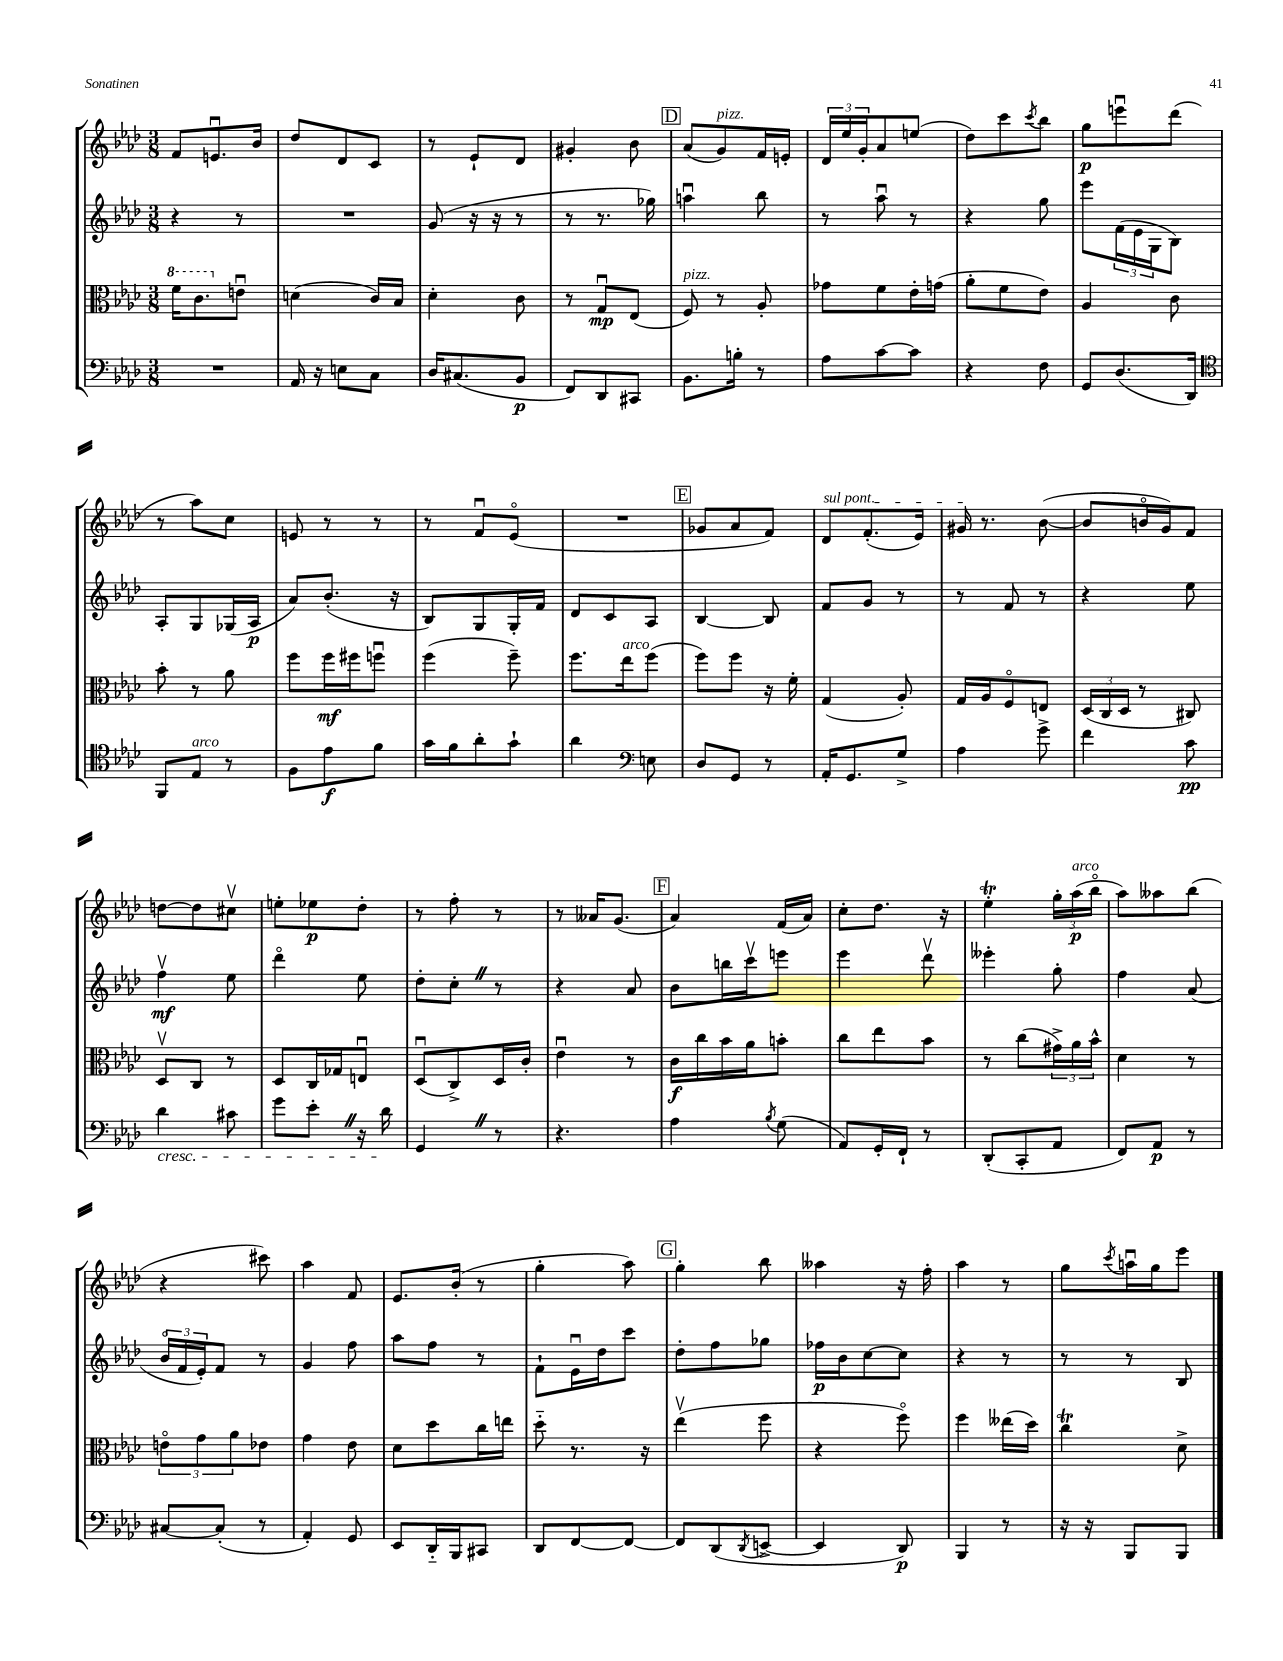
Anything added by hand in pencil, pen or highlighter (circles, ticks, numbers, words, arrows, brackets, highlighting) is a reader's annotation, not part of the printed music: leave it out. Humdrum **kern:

**kern	**dynam	**kern	**dynam	**kern	**dynam	**kern	**dynam
*part4	*part4	*part3	*part3	*part2	*part2	*part1	*part1
*staff4	*staff4	*staff3	*staff3	*staff2	*staff2	*staff1	*staff1
*clefF4	*	*clefC3	*	*clefG2	*	*clefG2	*
*k[b-e-a-d-]	*	*k[b-e-a-d-]	*	*k[b-e-a-d-]	*	*k[b-e-a-d-]	*
*M3/8	*	*M3/8	*	*M3/8	*	*M3/8	*
*	*	*8va	*	*	*	*	*
=25	=25	=25	=25	=25	=25	=25	=25
4.r	.	16ff\KL	.	4r	.	8f/L	.
.	.	8.cc\	.	.	.	.	.
.	.	.	.	.	.	8.enu/	.
*	*	*X8va	*	*	*	*	*
.	.	8enu\J	.	8r	.	.	.
.	.	.	.	.	.	16b-/Jk	.
=26	=26	=26	=26	=26	=26	=26	=26
16AA-/	.	(4dn\	.	4.r	.	8dd-/L	.
16r	.	.	.	.	.	.	.
8En\L	.	.	.	.	.	8d-/	.
8C\J	.	16c/LL)	.	.	.	8c/J	.
.	.	16B-/JJ	.	.	.	.	.
=27	=27	=27	=27	=27	=27	=27	=27
16D-/KL	.	4d-'\	.	(8g/	.	8r	.
(8.C#X/	.	.	.	.	.	.	.
.	.	.	.	16r	.	8e-`/L	.
.	.	.	.	16r	.	.	.
8BB-/J	p	8c\	.	8r	.	8d-/J	.
=28	=28	=28	=28	=28	=28	=28	=28
8FF/L)	.	8r	.	8r	.	4g#X'/	.
8DD-/	.	8Gu/L	mp	8.r	.	.	.
8CC#X/J	.	(8E-/J	.	.	.	8b-\	.
.	.	.	.	16gg-X\)	.	.	.
!!LO:REH:place=s1:t=D
=29	=29	=29	=29	=29	=29	=29	=29
!	!	!LO:TX:a:i:t=pizz.	!	!	!	!	!
8.BB-\L	.	8F/)	.	4aanu\	.	(8a-/L	.
!	!	!	!	!	!	!LO:TX:a:i:t=pizz.	!
.	.	8r	.	.	.	8g/)	.
16Bn'\Jk	.	.	.	.	.	.	.
8r	.	8A-'/	.	8bb-\	.	16f/L	.
.	.	.	.	.	.	16en'/JJ	.
=30	=30	=30	=30	=30	=30	=30	=30
8A-\L	.	8g-X\L	.	8r	.	24d-/LL	.
.	.	.	.	.	.	24ee-/	.
.	.	.	.	.	.	24g'/J	.
[8c\	.	8f\	.	8aa-u\	.	8a-/	.
8c\J]	.	16e-'\L	.	8r	.	(8een/J	.
.	.	(16gn\JJ	.	.	.	.	.
=31	=31	=31	=31	=31	=31	=31	=31
4r	.	8a-'\L	.	4r	.	8dd-\L)	.
.	.	8f\	.	.	.	8ccc\	.
.	.	.	.	.	.	8qccc/	.
8F\	.	8e-\J)	.	8gg\	.	8bb-\J	.
=32	=32	=32	=32	=32	=32	=32	=32
8GG/L	.	4A-/	.	8eee-\L	.	8gg\L	p
(8.D-/	.	.	.	(24f\L	.	8eeenu\	.
.	.	.	.	24e-\	.	.	.
.	.	.	.	24G\J	.	.	.
.	.	8c\	.	8B-\J)	.	(8ddd-\J	.
16DD-/Jk)	.	.	.	.	.	.	.
!!LO:LB:g=z
=33	=33	=33	=33	=33	=33	=33	=33
*clefC4	*	*	*	*	*	*	*
8FF/L	.	8b-'\	.	8A-'/L	.	8r	.
!LO:TX:a:i:t=arco	!	!	!	!	!	!	!
8E-/J	.	8r	.	8G/	.	8aa-\L)	.
8r	.	8a-\	.	(16G-X/L	.	8cc\J	.
.	.	.	.	16A-/JJ	p	.	.
=34	=34	=34	=34	=34	=34	=34	=34
8F\L	.	8ff\L	.	8a-/L)	.	8en/	.
8e-\	f	16ff\L	mf	(8.b-'/J	.	8r	.
.	.	16ff#X\J	.	.	.	.	.
8f\J	.	8ffnu\J	.	.	.	8r	.
.	.	.	.	16r	.	.	.
=35	=35	=35	=35	=35	=35	=35	=35
16g\LL	.	(4ff\	.	8B-/L)	.	8r	.
16f\J	.	.	.	.	.	.	.
8a-'\	.	.	.	8G/	.	8fu/L	.
8g`\J	.	8ff~\)	.	16G'/L	.	(8e-/J	.
.	.	.	.	16f/JJ	.	.	.
=36	=36	=36	=36	=36	=36	=36	=36
4a-\	.	8.ff\L	.	8d-/L	.	4.r	.
.	.	.	.	8c/	.	.	.
!	!	!LO:TX:a:i:t=arco	!	!	!	!	!
.	.	16ee-\k	.	.	.	.	.
*clefF4	*	*	*	*	*	*	*
8En\	.	(8ff\J	.	8A-/J	.	.	.
!!LO:REH:place=s1:t=E
=37	=37	=37	=37	=37	=37	=37	=37
8D-/L	.	8ff\L)	.	[4B-/	.	8g-X/L	.
8GG/J	.	8ff\J	.	.	.	8a-/	.
8r	.	16r	.	8B-/]	.	8f/J)	.
.	.	16f'\	.	.	.	.	.
=38	=38	=38	=38	=38	=38	=38	=38
!	!	!	!	!	!	!LO:TX:a:i:t=sul pont.	!
16AA-'/KL	.	(4G/	.	8f/L	.	8d-/L	.
8.GG/	.	.	.	.	.	.	.
.	.	.	.	8g/J	.	(8.f'/	.
8G^/J	.	8A-'/)	.	8r	.	.	.
.	.	.	.	.	.	16e-/Jk)	.
=39	=39	=39	=39	=39	=39	=39	=39
4A-\	.	16G/LL	.	8r	.	16g#X/	.
.	.	16A-/J	.	.	.	8.r	.
.	.	8F/	.	8f/	.	.	.
8g^\	.	8En/J	.	8r	.	([8b-\	.
=40	=40	=40	=40	=40	=40	=40	=40
4f\	.	(24D-/LL	.	4r	.	8b-/L]	.
.	.	24C/	.	.	.	.	.
.	.	24D-/JJ	.	.	.	.	.
.	.	8r	.	.	.	16bn/L	.
.	.	.	.	.	.	16g/J)	.
8c\	pp	8C#X/)	.	8ee-\	.	8f/J	.
!!LO:LB:g=z
=41	=41	=41	=41	=41	=41	=41	=41
!LO:TX:b:i:t=cresc.	!	!	!	!	!	!	!
4d-\	.	8D-v/L	.	4ffv\	mf	[8ddn\L	.
.	.	8C/J	.	.	.	8dd\]	.
8c#X\	.	8r	.	8ee-\	.	8cc#Xv\J	.
=42	=42	=42	=42	=42	=42	=42	=42
8g\L	.	8D-/L	.	4ddd-\	.	8een'\L	.
8e-'Z\J	.	16C/L	.	.	.	8ee-X\	p
.	.	16G-X/J	.	.	.	.	.
16r	.	8Enu/J	.	8ee-\	.	8dd-'\J	.
16d-\	.	.	.	.	.	.	.
=43	=43	=43	=43	=43	=43	=43	=43
4GGZ/	.	(8D-u/L	.	8dd-'\L	.	8r	.
.	.	8C^/)	.	8cc'Z\J	.	8ff'\	.
8r	.	16D-/L	.	8r	.	8r	.
.	.	16c'/JJ	.	.	.	.	.
=44	=44	=44	=44	=44	=44	=44	=44
4.r	.	4e-u\	.	4r	.	8r	.
.	.	.	.	.	.	16a--X/KL	.
.	.	.	.	.	.	(8.g/J	.
.	.	8r	.	8a-/	.	.	.
!!LO:REH:place=s1:t=F
=45	=45	=45	=45	=45	=45	=45	=45
4A-\	.	16c\LL	f	8b-\L	.	4a-/)	.
.	.	16cc\	.	.	.	.	.
.	.	16b-\	.	16bbn\L	.	.	.
.	.	16a-\J	.	16cccv\J	.	.	.
8qB-/	.	.	.	.	.	.	.
(8G\	.	8bn'\J	.	8eeen\J	.	(16f/LL	.
.	.	.	.	.	.	16a-/JJ)	.
=46	=46	=46	=46	=46	=46	=46	=46
8AA-/L)	.	8cc\L	.	4eee-\	.	8cc'\L	.
16GG'/L	.	8ee-\	.	.	.	8.dd-\J	.
16FF`/JJ	.	.	.	.	.	.	.
8r	.	8b-\J	.	8ddd-v\	.	.	.
.	.	.	.	.	.	16r	.
=47	=47	=47	=47	=47	=47	=47	=47
(8DD-'/L	.	8r	.	4eee--X'\	.	4ee-T'\	.
8CC'/	.	(8cc\L	.	.	.	.	.
8AA-/J	.	24g#X^\L)	.	8gg'\	.	24gg'\LL	.
!	!	!	!	!	!	!LO:TX:a:i:t=arco	!
.	.	24a-\	.	.	.	(24aa-\	p
.	.	24b-^^\JJ	.	.	.	24bb-\JJ	.
=48	=48	=48	=48	=48	=48	=48	=48
8FF/L)	.	4d-\	.	4ff\	.	8aa-\L)	.
8AA-/J	p	.	.	.	.	8aa--X\	.
8r	.	8r	.	(8a-/	.	(8bb-\J	.
!!LO:LB:g=z
=49	=49	=49	=49	=49	=49	=49	=49
[8C#X/L	.	12en\L	.	24b-/LL	.	4r	.
.	.	.	.	24f/	.	.	.
.	.	12g\	.	24e-'/J)	.	.	.
(8C#'/J]	.	.	.	8f/J	.	.	.
.	.	12a-\	.	.	.	.	.
8r	.	8e-X\J	.	8r	.	8ccc#X\)	.
=50	=50	=50	=50	=50	=50	=50	=50
4AA-'/)	.	4g\	.	4g/	.	4aa-\	.
8GG/	.	8e-\	.	8ff\	.	8f/	.
=51	=51	=51	=51	=51	=51	=51	=51
8EE-/L	.	8d-\L	.	8aa-\L	.	8.e-/L	.
16DD-/L	.	8dd-\	.	8ff\J	.	.	.
16BBB-/J	.	.	.	.	.	(16b-'/Jk	.
8CC#X/J	.	16cc\L	.	8r	.	8r	.
.	.	16een\JJ	.	.	.	.	.
=52	=52	=52	=52	=52	=52	=52	=52
8DD-/L	.	8dd-\	.	8f`\L	.	4gg'\	.
[8FF/	.	8.r	.	16e-u\L	.	.	.
.	.	.	.	16dd-\J	.	.	.
8FF/J_	.	.	.	8ccc\J	.	8aa-\)	.
.	.	16r	.	.	.	.	.
!!LO:REH:place=s1:t=G
=53	=53	=53	=53	=53	=53	=53	=53
8FF/L]	.	(4ee-v\	.	8dd-'\L	.	4gg'\	.
(8DD-/	.	.	.	8ff\	.	.	.
8qDD-/	.	.	.	.	.	.	.
[8EEn^/J	.	8ff\	.	8gg-X\J	.	8bb-\	.
=54	=54	=54	=54	=54	=54	=54	=54
4EE/]	.	4r	.	16ff-X\LL	p	4aa--X\	.
.	.	.	.	16b-\J	.	.	.
.	.	.	.	[8cc\	.	.	.
8DD-/)	p	8ff\)	.	8cc\J]	.	16r	.
.	.	.	.	.	.	16ff'\	.
=55	=55	=55	=55	=55	=55	=55	=55
4BBB-/	.	4ff\	.	4r	.	4aa-\	.
8r	.	(16ee--X\LL	.	8r	.	8r	.
.	.	16dd-\JJ)	.	.	.	.	.
=56	=56	=56	=56	=56	=56	=56	=56
16r	.	4cct\	.	8r	.	8gg\L	.
16r	.	.	.	.	.	.	.
.	.	.	.	.	.	8qccc/	.
8BBB-/L	.	.	.	8r	.	16aanu\L	.
.	.	.	.	.	.	16gg\J	.
8BBB-/J	.	8d-^\	.	8B-/	.	8eee-\J	.
==	==	==	==	==	==	==	==
*-	*-	*-	*-	*-	*-	*-	*-
